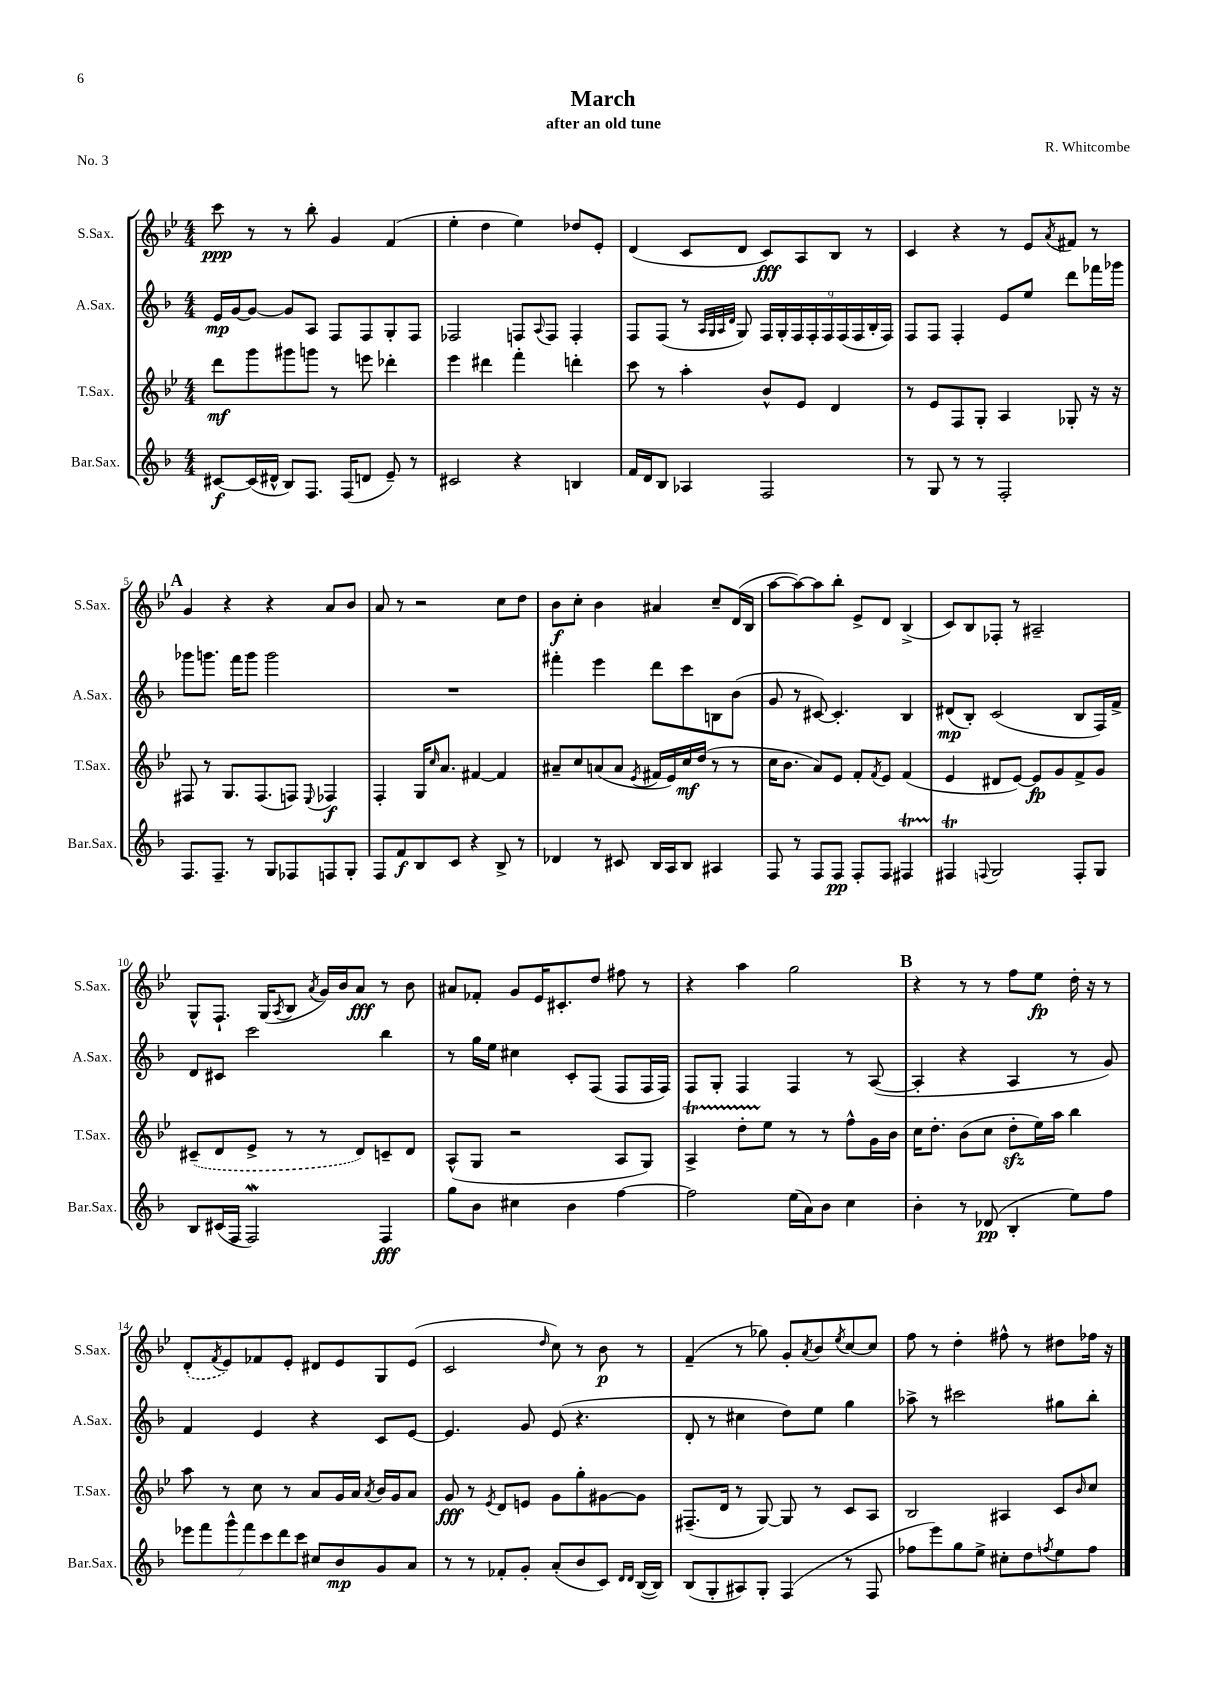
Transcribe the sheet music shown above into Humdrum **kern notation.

**kern	**dynam	**kern	**dynam	**kern	**dynam	**kern	**dynam
*part4	*part4	*part3	*part3	*part2	*part2	*part1	*part1
*staff4	*staff4	*staff3	*staff3	*staff2	*staff2	*staff1	*staff1
*I"Bar.Sax.	*	*I"T.Sax.	*	*I"A.Sax.	*	*I"S.Sax.	*
*I'Bar.Sax.	*	*I'T.Sax.	*	*I'A.Sax.	*	*I'S.Sax.	*
*clefG2	*	*clefG2	*	*clefG2	*	*clefG2	*
*k[b-]	*	*k[b-e-]	*	*k[b-]	*	*k[b-e-]	*
*M4/4	*	*M4/4	*	*M4/4	*	*M4/4	*
=1	=1	=1	=1	=1	=1	=1	=1
[8c#X/L	f	8ddd\L	mf	16e/LL	mp	8ccc\	ppp
.	.	.	.	[16g/J	.	.	.
(16c#/L]	.	8ggg\	.	8g/J_	.	8r	.
16d#X^^/JJ	.	.	.	.	.	.	.
8B-/L)	.	8ggg#X\	.	8g/L]	.	8r	.
8.F/J	.	8gggn\J	.	8A/J	.	8bb-'\	.
.	.	8r	.	8F/L	.	4g/	.
(16F/KL	.	.	.	.	.	.	.
8dn/J	.	8eeen\	.	8F/	.	.	.
8e~/)	.	4ddd-X'\	.	8G'/	.	(4f/	.
8r	.	.	.	8F/J	.	.	.
=2	=2	=2	=2	=2	=2	=2	=2
2c#X/	.	4eee-\	.	2F-X/	.	4ee-'\	.
.	.	4ddd#X\	.	.	.	4dd\	.
4r	.	4fff'\	.	8Fn/L	.	4ee-\)	.
.	.	.	.	8qqA/	.	.	.
.	.	.	.	8F/J	.	.	.
4Bn/	.	4dddn'\	.	4F'/	.	8dd-X/L	.
.	.	.	.	.	.	8e-'/J	.
=3	=3	=3	=3	=3	=3	=3	=3
16f/LL	.	8ccc\	.	8F/L	.	(4d/	.
16d/J	.	.	.	.	.	.	.
8B-/J	.	8r	.	(8F/J	.	.	.
4A-X/	.	4aa'\	.	8r	.	8c/L	.
.	.	.	.	32qqA/LLL	.	.	.
.	.	.	.	32qqG/	.	.	.
.	.	.	.	32qqA/	.	.	.
.	.	.	.	32qqd/JJJ	.	.	.
.	.	.	.	8G/)	.	8d/J	.
2F/	.	8b-^^/L	.	18F/LL	.	8c/L)	fff
.	.	.	.	18G'/	.	.	.
.	.	.	.	18F/	.	.	.
.	.	8e-/J	.	.	.	8A/	.
.	.	.	.	18F'/	.	.	.
.	.	.	.	18F/	.	.	.
.	.	4d/	.	.	.	8B-/J	.
.	.	.	.	(18F/	.	.	.
.	.	.	.	18F/	.	.	.
.	.	.	.	.	.	8r	.
.	.	.	.	18B-'/	.	.	.
.	.	.	.	18F/JJ)	.	.	.
=4	=4	=4	=4	=4	=4	=4	=4
8r	.	8r	.	8F/L	.	4c/	.
8G/	.	8e-/L	.	8F/J	.	.	.
8r	.	8F/	.	4F'/	.	4r	.
8r	.	8G'/J	.	.	.	.	.
2F'/	.	4A/	.	8e/L	.	8r	.
.	.	.	.	8ee/J	.	8e-/L	.
.	.	.	.	.	.	8qa/	.
.	.	8G-X'/	.	8ddd\L	.	8f#X/J	.
.	.	16r	.	16fff-X\L	.	8r	.
.	.	16r	.	16ggg-X\JJ	.	.	.
!!LO:LB:g=z
!!LO:REH:place=s1:t=A
=5	=5	=5	=5	=5	=5	=5	=5
8.F/L	.	8F#X/	.	8ggg-X\L	.	4g/	.
.	.	8r	.	8.gggn\J	.	.	.
8.F~/J	.	.	.	.	.	.	.
.	.	8.G/L	.	.	.	4r	.
.	.	.	.	16fff\KL	.	.	.
8r	.	.	.	8ggg\J	.	.	.
.	.	(8.F#/	.	.	.	.	.
8G/L	.	.	.	2ggg\	.	4r	.
8F-X/	.	8Fn/J)	.	.	.	.	.
.	.	8qqE-/	.	.	.	.	.
8Fn/	.	4F-X/	f	.	.	8a/L	.
8G'/J	.	.	.	.	.	8b-/J	.
=6	=6	=6	=6	=6	=6	=6	=6
8F/L	.	4F'/	.	1r	.	8a/	.
8f/	f	.	.	.	.	8r	.
8B-/	.	16G/KL	.	.	.	2r	.
.	.	16qqcc/	.	.	.	.	.
.	.	8.a/J	.	.	.	.	.
8c/J	.	.	.	.	.	.	.
4r	.	[4f#X/	.	.	.	.	.
8B-^/	.	4f#/]	.	.	.	8cc\L	.
8r	.	.	.	.	.	8dd\J	.
=7	=7	=7	=7	=7	=7	=7	=7
4d-X/	.	8a#X~/L	.	4fff#X'\	.	8b-\L	f
.	.	8cc/	.	.	.	8cc'\J	.
8r	.	(8an/	.	4eee\	.	4b-\	.
8c#X/	.	8a/J	.	.	.	.	.
.	.	8qe-/	.	.	.	.	.
16B-/LL	.	16f#X/LL	.	8ddd\L	.	4a#X/	.
16A/J	.	16e-/)	.	.	.	.	.
8B-/J	.	16cc/	mf	8ccc\	.	.	.
.	.	(16dd/JJ	.	.	.	.	.
4A#X/	.	8r	.	8Bn\	.	8cc~/L	.
.	.	8r	.	(8b-\J	.	(16d/L	.
.	.	.	.	.	.	16B-/JJ	.
=8	=8	=8	=8	=8	=8	=8	=8
8F/	.	16cc\KL	.	8g/	.	[8aa\L	.
.	.	8.b-\J	.	.	.	.	.
8r	.	.	.	8r	.	8aa\_)	.
8F/L	.	8a/L)	.	[8c#X/)	.	8aa\]	.
8F/J	pp	8e-/J	.	4.c#'/]	.	8bb-'\J	.
8F'/L	.	8f'/L	.	.	.	8e-^/L	.
.	.	8qf/	.	.	.	.	.
8F/J	.	8e-/J	.	.	.	8d/J	.
4F#Xt/	.	(4f/	.	4B-/	.	(4B-^/	.
=9	=9	=9	=9	=9	=9	=9	=9
4F#Xt/	.	4e-/	.	(8d#X/L	mp	8c/L)	.
.	.	.	.	8B-'/J)	.	8B-/	.
8qqFn/	.	.	.	.	.	.	.
2G/	.	8d#X/L	.	(2c/	.	8F-X'/J	.
.	.	[8e-/J)	.	.	.	8r	.
.	.	8e-/L]	fp	.	.	2A#X~/	.
.	.	8g/	.	.	.	.	.
8F'/L	.	8f^/	.	8B-/L	.	.	.
8G/J	.	8g/J	.	16F/L)	.	.	.
.	.	.	.	16f^/JJ	.	.	.
!!LO:LB:g=z
=10	=10	=10	=10	=10	=10	=10	=10
8B-/L	.	(8c#X~/L	.	8d/L	.	8G^^/L	.
(16c#X/L	.	8d/	.	8c#X/J	.	8.F`/J	.
16F/JJ	.	.	.	.	.	.	.
2Fw/)	.	8e-^/J	.	2ccc\	.	.	.
.	.	.	.	.	.	(16G/KL	.
.	.	.	.	.	.	8qA/	.
.	.	8r	.	.	.	8B-/J	.
.	.	.	.	.	.	8qa/	.
.	.	8r	.	.	.	16g/LL)	.
.	.	.	.	.	.	16b-/J	.
.	.	8d/L)	.	.	.	8a/J	fff
4F/	fff	8cn~/	.	4bb-\	.	8r	.
.	.	8d/J	.	.	.	8b-\	.
=11	=11	=11	=11	=11	=11	=11	=11
8gg\L	.	(8A^^/L	.	8r	.	8a#X/L	.
8b-\J	.	8G/J	.	16gg\LL	.	8f-X'/J	.
.	.	.	.	16ee\JJ	.	.	.
4cc#X\	.	2r	.	4cc#X\	.	8g/L	.
.	.	.	.	.	.	16e-/K	.
.	.	.	.	.	.	8.c#X'/	.
4b-\	.	.	.	8c'/L	.	.	.
.	.	.	.	(8F/J	.	8dd/J	.
[4ff\	.	8A/L	.	8F/L	.	8ff#X\	.
.	.	8G/J)	.	16F/L	.	8r	.
.	.	.	.	16F/JJ)	.	.	.
=12	=12	=12	=12	=12	=12	=12	=12
2ff\]	.	4At^/	.	8F/L	.	4r	.
.	.	.	.	8G'/J	.	.	.
.	.	8ddTTT'\L	.	4F/	.	4aa\	.
.	.	8ee-\J	.	.	.	.	.
(16ee\LL	.	8r	.	4F/	.	2gg\	.
16a\J)	.	.	.	.	.	.	.
8b-\J	.	8r	.	.	.	.	.
4cc\	.	8ff^^\L	.	8r	.	.	.
.	.	16g\L	.	([8A/	.	.	.
.	.	16b-\JJ	.	.	.	.	.
!!LO:REH:place=s1:t=B
=13	=13	=13	=13	=13	=13	=13	=13
4b-'\	.	16cc\KL	.	4A'/]	.	4r	.
.	.	8.dd'\J	.	.	.	.	.
8r	.	(8b-\L	.	4r	.	8r	.
(8d-X/	pp	8cc\J	.	.	.	8r	.
4B-'/	.	8ddzz'\L	.	4A/	.	8ff\L	.
.	.	16ee-\L)	.	.	.	8ee-\J	fp
.	.	16aa\JJ	.	.	.	.	.
8ee\L)	.	4bb-\	.	8r	.	16dd'\	.
.	.	.	.	.	.	16r	.
8ff\J	.	.	.	8g/)	.	8r	.
!!LO:LB:g=z
=14	=14	=14	=14	=14	=14	=14	=14
14eee-X\L	.	8aa\	.	4f/	.	(8d'/L	.
14fff\	.	.	.	.	.	.	.
.	.	.	.	.	.	8qf/	.
.	.	8r	.	.	.	8e-/)	.
14ggg^^\	.	.	.	.	.	.	.
14fff\	.	.	.	.	.	.	.
.	.	8cc\	.	4e/	.	8f-X/	.
14ccc\	.	.	.	.	.	.	.
14ddd\	.	.	.	.	.	.	.
.	.	8r	.	.	.	8e-'/J	.
14ccc\J	.	.	.	.	.	.	.
8cc#X/L	.	8a/L	.	4r	.	8d#X/L	.
8b-/	mp	16g/L	.	.	.	8e-/	.
.	.	16a/JJ	.	.	.	.	.
.	.	8qa/	.	.	.	.	.
8g/	.	16b-/LL	.	8c/L	.	8G/	.
.	.	16g/J	.	.	.	.	.
8a/J	.	8a/J	.	[8e/J	.	(8e-/J	.
=15	=15	=15	=15	=15	=15	=15	=15
8r	.	8g/	fff	4.e/]	.	2c/	.
8r	.	8r	.	.	.	.	.
.	.	8qe-/	.	.	.	.	.
8f-X'/L	.	8d/L	.	.	.	.	.
8g'/J	.	8en/J	.	8g/	.	.	.
.	.	.	.	.	.	16qqdd/	.
(8a'/L	.	8g\L	.	(8e/	.	8cc\)	.
8b-/	.	8gg'\	.	4.r	.	8r	.
8c/J)	.	[8g#X\	.	.	.	8b-\	p
16qqd/LL	.	.	.	.	.	.	.
16qqd/JJ	.	.	.	.	.	.	.
([16B-/LL	.	8g#\J]	.	.	.	8r	.
16B-/JJ])	.	.	.	.	.	.	.
=16	=16	=16	=16	=16	=16	=16	=16
(8B-/L	.	(8.F#X~/L	.	8d'/	.	(4f~/	.
8G'/	.	.	.	8r	.	.	.
.	.	16d/Jk	.	.	.	.	.
8A#X/)	.	8r	.	4cc#X\	.	8r	.
8G'/J	.	[8G/)	.	.	.	8gg-X\)	.
(4F/	.	8G/]	.	8dd\L)	.	8g'/L	.
.	.	.	.	.	.	8qa/	.
.	.	8r	.	8ee\J	.	8b-/	.
.	.	.	.	.	.	8qee-/	.
8r	.	8c/L	.	4gg\	.	[8cc/	.
8F/	.	8A/J	.	.	.	8cc/J]	.
=17	=17	=17	=17	=17	=17	=17	=17
8ff-X\L	.	2B-/	.	8aa-X^\	.	8ff\	.
8eee\)	.	.	.	8r	.	8r	.
8gg\	.	.	.	2ccc#X\	.	4dd'\	.
8ee^\J	.	.	.	.	.	.	.
8cc#X'\L	.	4A#X/	.	.	.	8ff#X^^\	.
8dd\	.	.	.	.	.	8r	.
8qffn/	.	.	.	.	.	.	.
8ee\	.	8c/L	.	8gg#X\L	.	8dd#X\L	.
.	.	16qqb-/	.	.	.	.	.
8ff\J	.	8cc/J	.	8bb-'\J	.	16ff-X\Jk	.
.	.	.	.	.	.	16r	.
==	==	==	==	==	==	==	==
*-	*-	*-	*-	*-	*-	*-	*-
